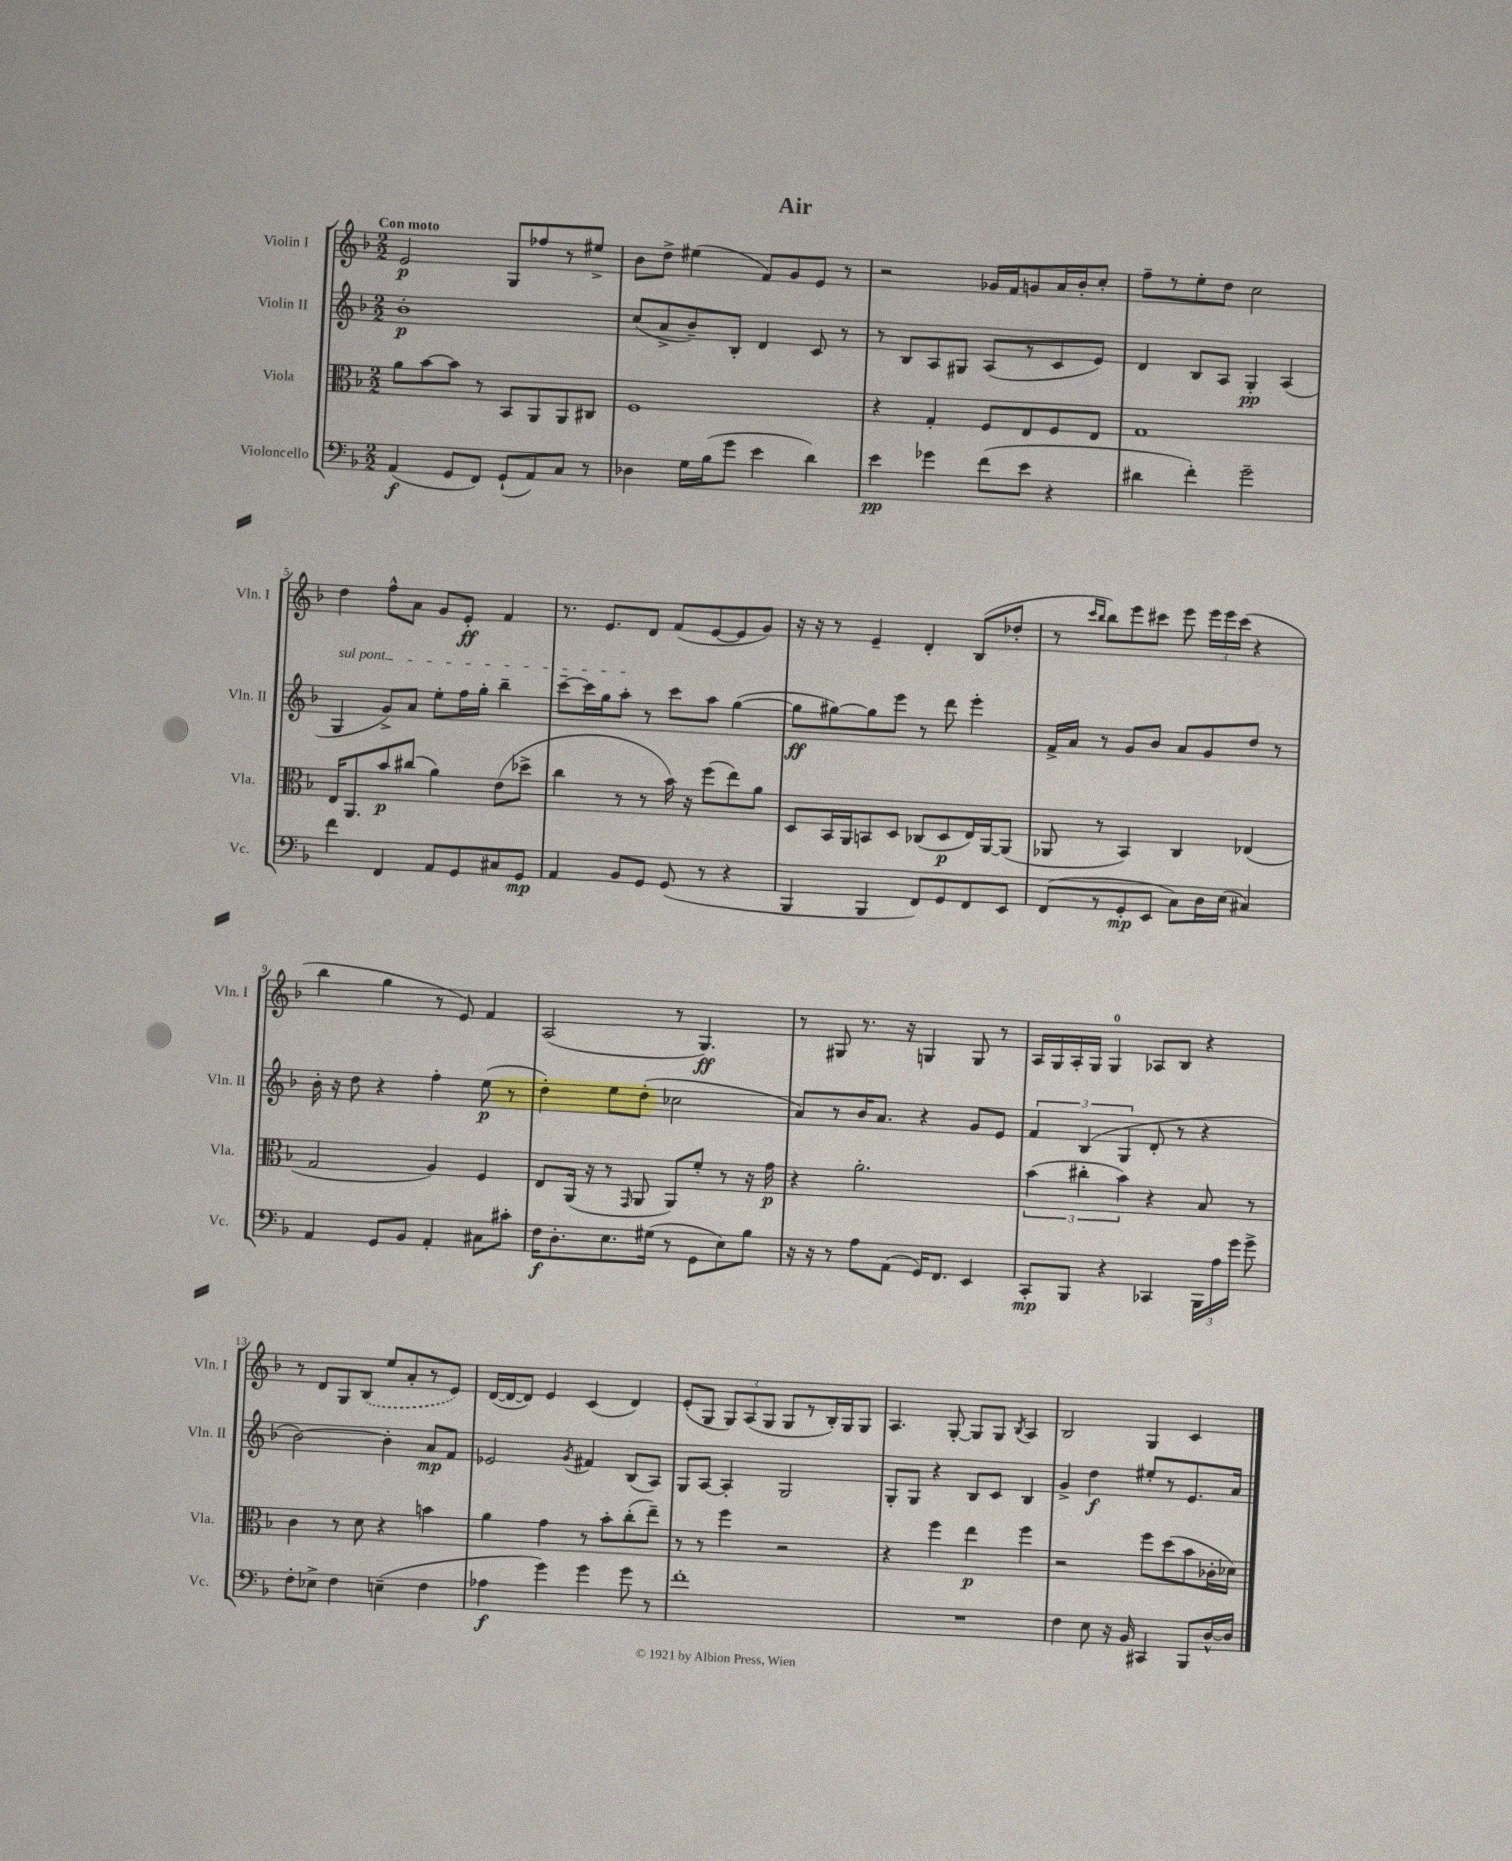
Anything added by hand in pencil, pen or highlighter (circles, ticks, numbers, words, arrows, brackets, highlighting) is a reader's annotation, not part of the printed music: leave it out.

**kern	**kern	**kern	**kern
*staff4	*staff3	*staff2	*staff1
*clefF4	*clefC3	*clefG2	*clefG2
*k[b-]	*k[b-]	*k[b-]	*k[b-]
*M2/2	*M2/2	*M2/2	*M2/2
(4AA	8a	1b-'	2e
.	[8b-	.	.
8GG	8b-]	.	.
8FF)	8r	.	.
(8GG`	8BB-	.	8G
8AA)	8AA	.	8ff-
8C	8AA	.	8r
8r	8C#	.	8ee#^
=	=	=	=
4D-	1F	(8cc	8b-
.	.	8a^	8dd^
16G	.	8b-~)	(4ee#
(16B-	.	.	.
8g	.	8B-'	.
4e	.	4d	8f)
.	.	.	8g
4d)	.	8c	8e
.	.	8r	8r
=	=	=	=
4e	4r	8r	2r
.	.	8B-	.
4g-	4G'	8A	.
.	.	8G#	.
(8f	8F	(8A	16g-
.	.	.	16f
8e	8E	8r	8g
4r	8F	8c	16a
.	.	.	16b-'
.	8E	8e)	8cc'
=	=	=	=
4d#	1G	4d	8ff~
.	.	.	8r
4f')	.	8B-	8ee'
.	.	8A	8dd
2g~	.	4G'	2cc
.	.	(4A	.
=	=	=	=
4f	16E	4G	4dd
.	8.AA	.	.
4FF	8b-	8g^)	8ff^^
.	(8cc#	8a	8a
8AA	4a)	8ee'	8g
8GG	.	16ff	8e'
.	.	16gg'	.
8C#	(8e	4bb-~	4f
8GG	8dd-^	.	.
=	=	=	=
4AA	4cc	[8ccc~	8.r
.	.	16ccc]	.
.	.	16gg	8.e
8BB-	8r	8aa'	.
8GG	8r	8r	8d
(8GG	16b-)	8ccc	(8f
.	16r	.	.
8r	(8ff	8aa	[8e
4r	8ee)	([4gg	8e]
.	8a	.	8g)
=	=	=	=
4BBB-	8D	8gg]	16r
.	.	.	16r
.	16BB-	[8gg#)	8r
.	16AA	.	.
4BBB-	8BB	8gg#]	4e~
.	8D	8eee	.
8FF)	(8C-	8r	4d'
8GG	8D	8ddd	.
8FF	16E)	4eee'	(8B-
.	[16AA	.	.
8EE	(8AA]	.	8dd-'
=	=	=	=
(8FF	8AA-	16f^	8r
.	.	16a	.
.	.	.	16qqccc
.	.	.	16qqbb-
8r	8r	8r	8bb-)
8GG'	4BB-)	8g	8eee
8EE	.	8b-	8ccc#
8C)	4C	8a	8eee
16D	.	8g	24eee
.	.	.	24eee
(16E	.	.	.
.	.	.	(24ccc#
4C#)	(4E-	8dd	4r
.	.	8r	.
=	=	=	=
4AA	2G	16b-'	4bb-
.	.	16r	.
.	.	8dd	.
8GG	.	4r	4gg
8BB-	.	.	.
4AA'	4A)	4ff'	8r
.	.	.	8e)
8C#	4F	(8ee	4f
8c#'	.	8r	.
=	=	=	=
16F	8E	4dd')	(2A
8.D'	.	.	.
.	(16AA	.	.
.	16r	.	.
8.E	8r	8ee	.
.	16qqGG	.	.
.	8AA	(8dd'	.
(16G#	.	.	.
8r	8AA)	2cc-	8r
8GG	8f'	.	4.G)
8E)	8r	.	.
8B-	16r	.	.
.	16g	.	.
=	=	=	=
16r	4r	8a)	8r
16r	.	.	.
8r	.	8r	8G#
8A	2.a'	16b-	8.r
.	.	8.a	.
(8AA	.	.	.
.	.	.	16r
16GG)	.	4r	4G
8.FF	.	.	.
4EE	.	8g	8G
.	.	8e	8r
=	=	=	=
8CC'	(6b-	6f	16A
.	.	.	16G
8BBB-	.	.	16A'
.	6cc#'	(6B-	.
.	.	.	16G
4r	.	.	4G
.	6b-)	6G	.
4CC-	4r	8d'	8A-
.	.	8r	8B-
24BBB-	8B-	4r	4r
24A	.	.	.
24g	.	.	.
8g^	8r	.	.
=	=	=	=
8F'	4c	[2b-)	8r
8E-^	.	.	8d
4F	8r	.	8G
.	8d	.	(8B-
(4E~	4r	4b-']	8ee
.	.	.	8a'
4F	4b	8a	8r
.	.	8f	8e)
=	=	=	=
4A-	4a	2e-	([16d
.	.	.	16d_
.	.	.	8d])
4g)	4g	.	4e
.	.	8qg	.
4g	8r	4f#	(4c
.	8b-'	.	.
8g	(8cc'	(8B-	4d)
8r	8ee~)	8A)	.
=	=	=	=
1f'	8r	8G	(8e'
.	8r	[8A	8G
.	4ff	4A']	12G)
.	.	.	(12A
.	.	.	12G
.	2r	2G	8G
.	.	.	8r
.	.	.	16B-')
.	.	.	16G
.	.	.	8G
=	=	=	=
1r	4r	8G'	4.A
.	.	8G	.
.	4ff	4r	.
.	.	.	[8G'
.	4ee	8B-	8G]
.	.	8c	8G
.	.	.	8qB-
.	4ff	4B-	4A
=	=	=	=
4F	2r	4g^	2B-
8E	.	4dd	.
16r	.	.	.
16BB-	.	.	.
4CC#	8ff	8ee#'	4G
.	(8dd	8r	.
8BBB-	8b-	8.e	4c
[16D^^	16c-'	.	.
16D]	16d-)	16a	.
==	==	==	==
*-	*-	*-	*-
